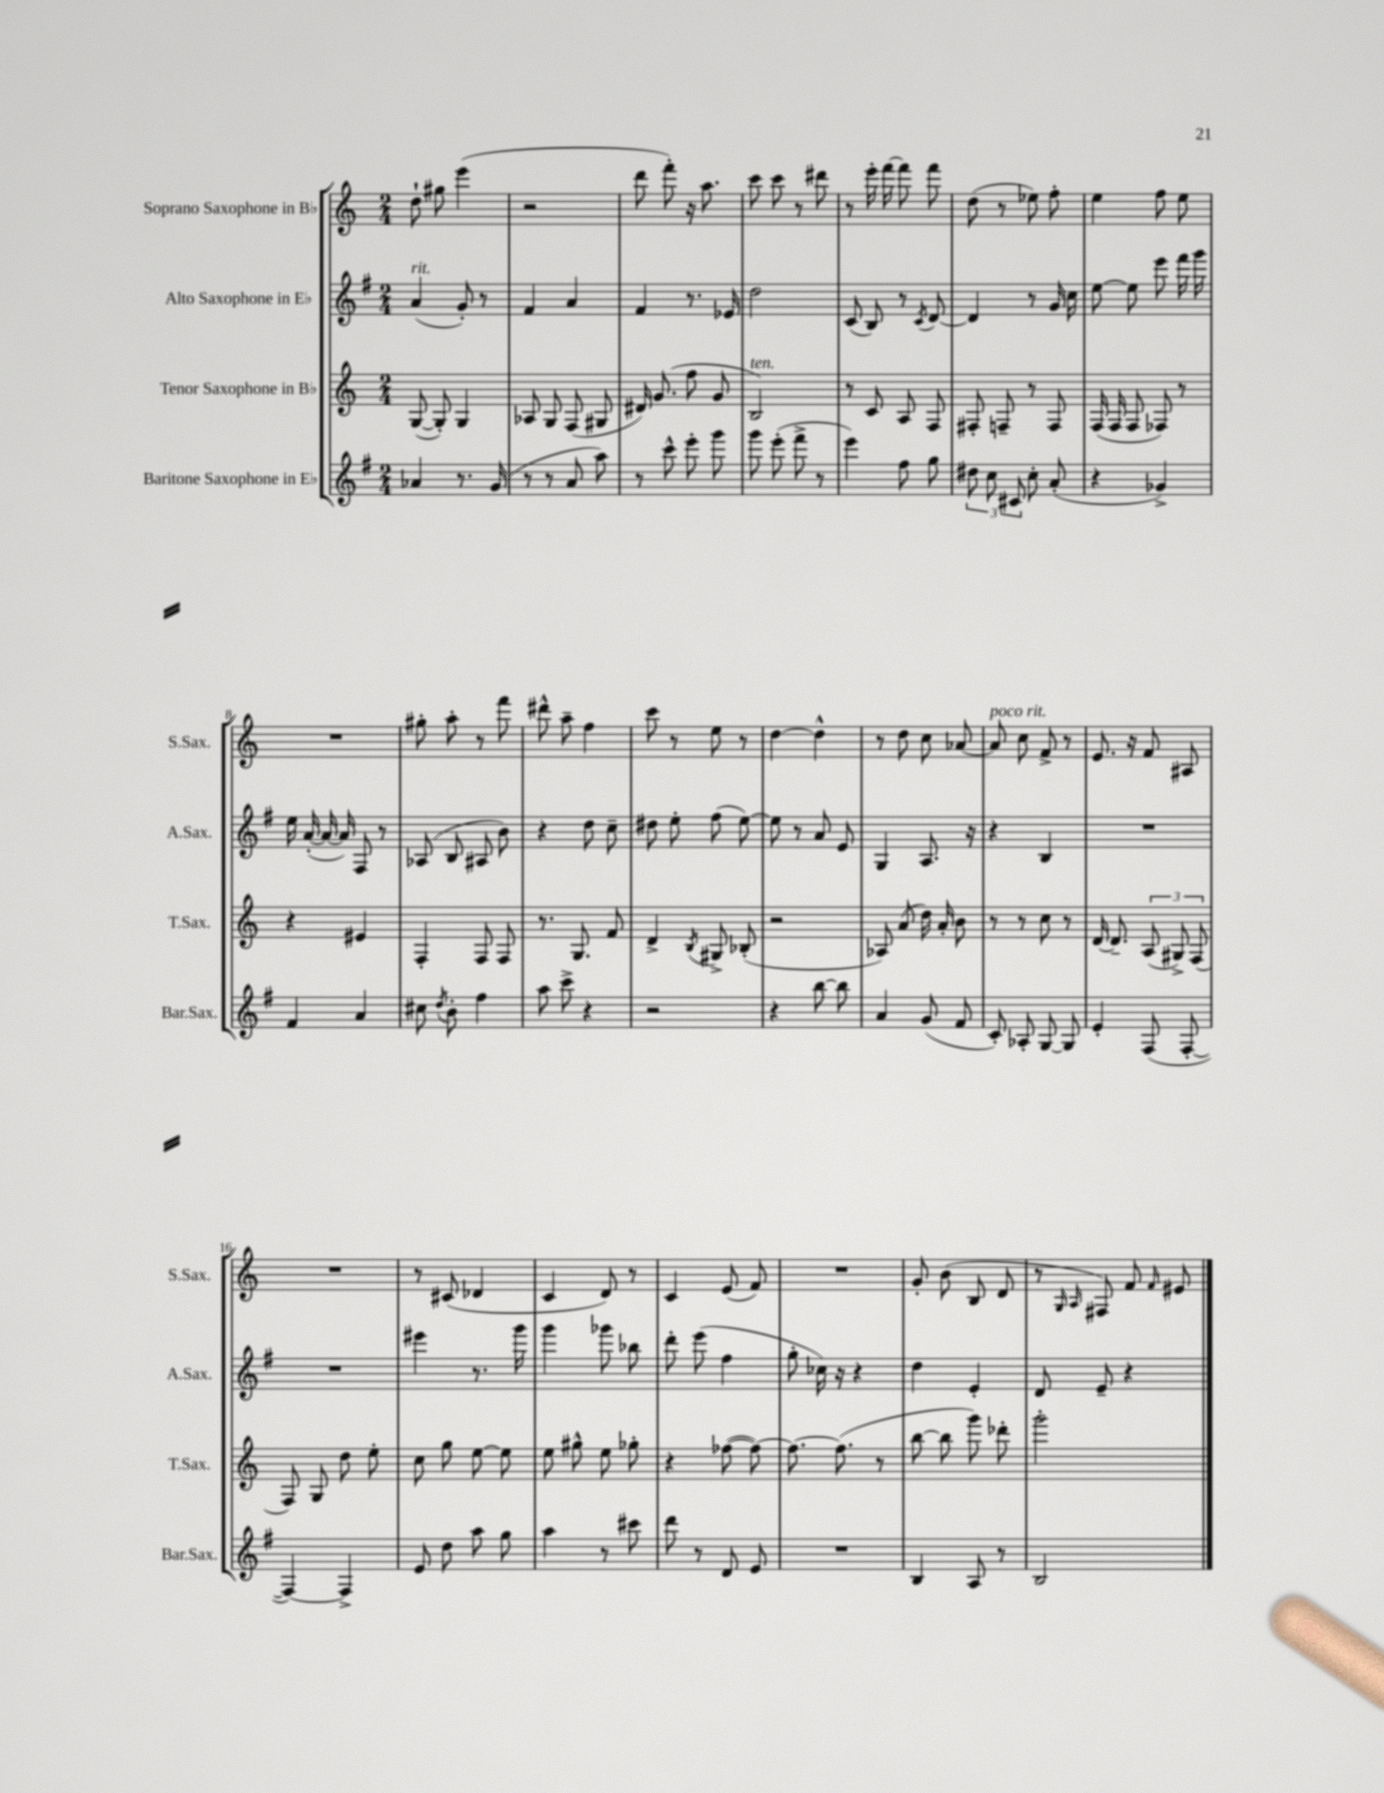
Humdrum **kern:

**kern	**kern	**kern	**kern
*staff4	*staff3	*staff2	*staff1
*clefG2	*clefG2	*clefG2	*clefG2
*k[f#]	*k[]	*k[f#]	*k[]
*M2/4	*M2/4	*M2/4	*M2/4
4a-	([8G	(4a	8dd`
.	8G'])	.	8gg#
8.r	4G	8g')	(4eee
.	.	8r	.
(16g	.	.	.
=	=	=	=
8r	8A-	4f#	2r
8r	8G	.	.
8a	(8F	4a	.
8aa)	8G#	.	.
=	=	=	=
8r	16d#)	4f#	8ddd
.	(8.g	.	.
8ccc^^	.	.	8fff')
8eee'	8ff	8.r	16r
.	.	.	8.aa
8ggg	8g	.	.
.	.	16e-	.
=	=	=	=
8ggg	2B)	2dd	8ccc
(8eee'	.	.	8ccc
8fff#^	.	.	8r
8r	.	.	8ddd#
=	=	=	=
4eee)	8r	(8c	8r
.	8c	8B)	16eee'
.	.	.	[16fff
8ff#	8A	8r	8fff]
.	.	8qc	.
8gg	8F	[8d	8fff
=	=	=	=
12dd#	8F#'	4d]	(8dd
12cc	.	.	.
.	8F~	.	8r
12c#	.	.	.
8cc'	8r	8r	8ee-)
(8a'	8F	16g	8ff'
.	.	16cc	.
=	=	=	=
4r	(16F	[8ee	4ee
.	16F	.	.
.	8F	8ee]	.
4g-^)	8F-)	8eee	8ff
.	8r	16fff#	8ee
.	.	16ggg	.
=	=	=	=
4f#	4r	16ee	2r
.	.	([16a'	.
.	.	16a_	.
.	.	16a])	.
4a	4e#	8F#	.
.	.	8r	.
=	=	=	=
8cc#	4F'	(8A-	8gg#'
8qdd	.	.	.
8b'	.	8B	8aa'
4ff#	8F	8A#	8r
.	8F	8b)	8fff
=	=	=	=
8aa	8.r	4r	8ddd#^^
8ccc^	.	.	8aa~
.	8.G	.	.
4r	.	8dd	4ff
.	8f	8cc~	.
=	=	=	=
2r	4d^	8dd#	8ccc
.	.	8ee'	8r
.	8qB	.	.
.	8G#^	(8ff#	8ee
.	(8B-'	[8ee)	8r
=	=	=	=
4r	2r	8ee]	[4dd
.	.	8r	.
[8bb	.	8a	4dd^^]
8bb]	.	8e	.
=	=	=	=
4a	8A-)	4G	8r
.	(8a	.	8dd
(8g	16dd)	8.A	8cc
.	16a'	.	.
8f#	8b	.	[8a-
.	.	16r	.
=	=	=	=
8c')	8r	4r	8a-]
8A-'	8r	.	8cc
[8G	8cc	4B	8f^
8G]	8r	.	8r
=	=	=	=
4e'	[16d	2r	8.e
.	8.d~]	.	.
.	.	.	16r
(8F#	(12A	.	8f
.	12G#^)	.	.
[8F#'	.	.	8A#
.	(12F	.	.
=	=	=	=
4F#_)	8F)	2r	2r
.	8G	.	.
4F#^]	8dd	.	.
.	8ee'	.	.
=	=	=	=
8e	8cc	4eee#	8r
8dd	8gg	.	(8c#
8aa	[8ee	8.r	4d-
8gg	8ee]	.	.
.	.	16ggg	.
=	=	=	=
4aa	8ee	4ggg	4c
.	8gg#^^	.	.
8r	8ee	8ggg-	8d)
8ccc#	8gg-'	8bb-	8r
=	=	=	=
8ddd	4r	8ddd'	4c
8r	.	(8eee	.
8d	([8ff-	4ff#	(8e
8e	8ff-_)	.	8f)
=	=	=	=
2r	8.ff-_	8gg'	2r
.	.	16cc-)	.
.	(8.ff-]	16r	.
.	.	4r	.
.	8r	.	.
=	=	=	=
4B	[8bb	4dd	8g'
.	8bb]	.	(8b
8A	8ggg)	4e'	8B
8r	8ddd-'	.	8d
=	=	=	=
2B	2ggg'	8d	8r
.	.	.	16qqG
.	.	.	16qqA
.	.	8e~	8F#)
.	.	4r	8f
.	.	.	16qqf
.	.	.	8e#
==	==	==	==
*-	*-	*-	*-
